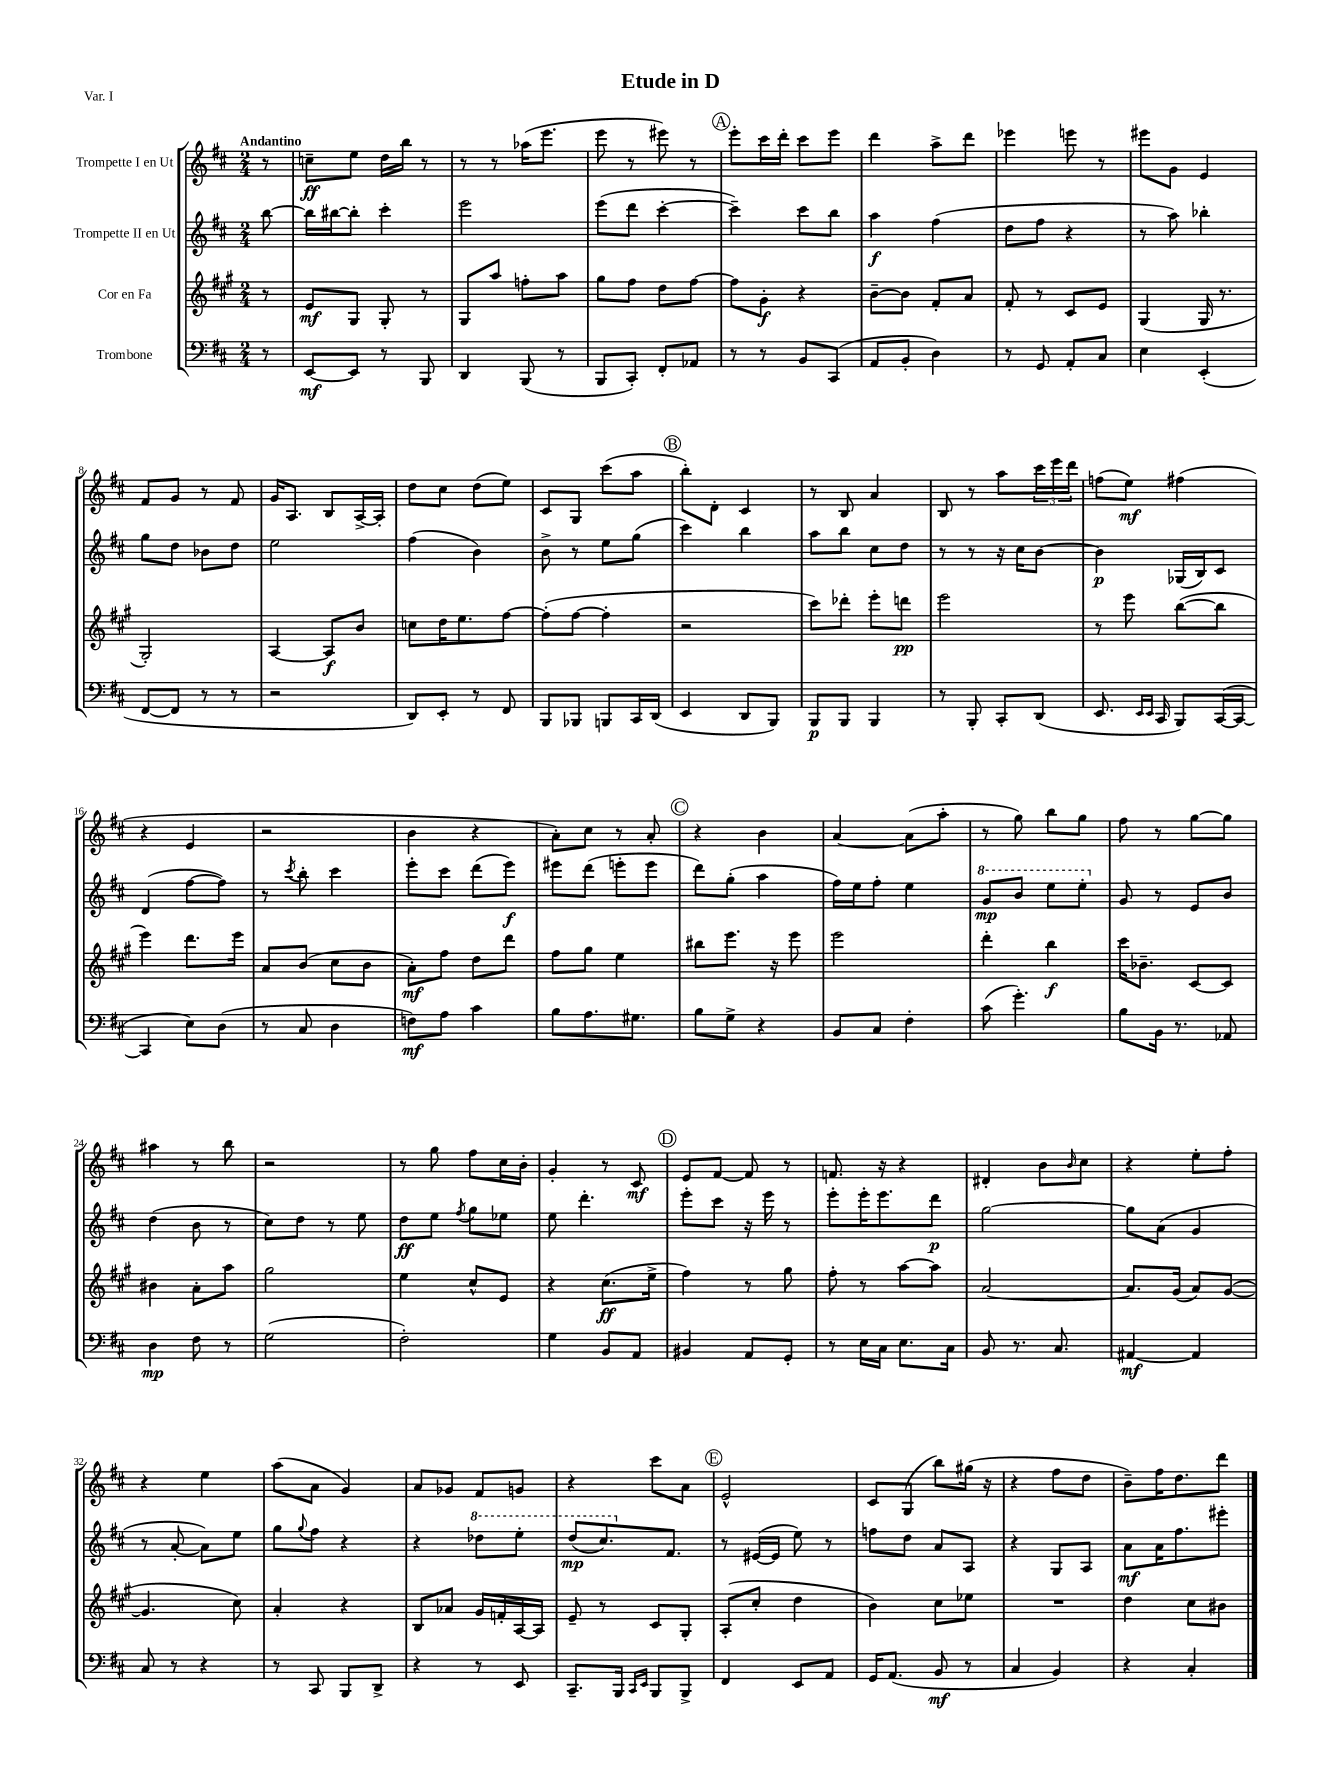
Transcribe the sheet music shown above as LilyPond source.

\header { title = "Etude in D" piece = "Var. I" }
<<
\new StaffGroup <<
\new Staff = "s0" \with { instrumentName = "Trompette I en Ut" } {
    \clef treble \key d \major \numericTimeSignature \time 2/4 \partial 8 \tempo "Andantino"
    r8 |
    c''8--\ff e''8 d''16 b''16 r8 |
    r8 r8 aes''16( e'''8. |
    e'''8 r8 eis'''8) r8 |
    \mark \markup { \circle "A" } e'''8-. cis'''16 d'''16-. cis'''8 e'''8 |
    d'''4 a''8-> d'''8 |
    ees'''4 e'''8 r8 |
    eis'''8 g'8 e'4 |
    fis'8 g'8 r8 fis'8 |
    g'16 a8. b8 a16~-> a16-. |
    d''8 cis''8 d''8( e''8) |
    cis'8 g8 cis'''8( a''8 |
    \mark \markup { \circle "B" } b''8-.) d'8-. cis'4 |
    r8 b8 a'4 |
    b8 r8 a''8 \tuplet 3/2 { cis'''16 e'''16 d'''16 } |
    f''8( e''8\mf) fis''4( |
    r4 e'4 |
    r2 |
    b'4 r4 |
    a'8-.) cis''8 r8 a'8-. |
    \mark \markup { \circle "C" } r4 b'4 |
    a'4~ a'8( a''8-. |
    r8 g''8) b''8 g''8 |
    fis''8 r8 g''8~ g''8 |
    ais''4 r8 b''8 |
    r2 |
    r8 g''8 fis''8 cis''16 b'16-. |
    g'4-. r8 cis'8\mf |
    \mark \markup { \circle "D" } e'8 fis'8~ fis'8 r8 |
    f'8. r16 r4 |
    dis'4-. b'8 \grace { b'16 } cis''8 |
    r4 e''8-. fis''8-. |
    r4 e''4 |
    a''8( a'8 g'4) |
    a'8 ges'8 fis'8 g'8 |
    r4 cis'''8 a'8 |
    \mark \markup { \circle "E" } e'2-^ |
    cis'8 g8( b''8) gis''16( r16 |
    r4 fis''8 d''8 |
    b'8--) fis''16 d''8. d'''8 \bar "|." |
}
\new Staff = "s1" \with { instrumentName = "Trompette II en Ut" } {
    \clef treble \key d \major \numericTimeSignature \time 2/4 \partial 8
    b''8~ |
    b''16 bis''16~ bis''8-. cis'''4-. |
    e'''2 |
    e'''8( d'''8 cis'''4~-. |
    \mark \markup { \circle "A" } cis'''4--) cis'''8 b''8 |
    a''4\f fis''4( |
    d''8 fis''8 r4 |
    r8 a''8) bes''4-. |
    g''8 d''8 bes'8 d''8 |
    e''2 |
    fis''4( b'4) |
    b'8-> r8 e''8 g''8( |
    \mark \markup { \circle "B" } cis'''4) b''4 |
    a''8 b''8 cis''8 d''8 |
    r8 r8 r16 cis''16 b'8~ |
    b'4\p ges16( b16) cis'8 |
    d'4( fis''8~ fis''8) |
    r8 \acciaccatura { cis'''8 } b''8-. cis'''4 |
    e'''8-. cis'''8 d'''8( e'''8\f) |
    eis'''8 d'''8( e'''8-. e'''8 |
    \mark \markup { \circle "C" } d'''8) g''8-.( a''4 |
    fis''16) e''16 fis''8-. e''4 |
    \ottava #1 g''8\mp b''8 e'''8 e'''8-. \ottava #0 |
    g'8 r8 e'8 b'8 |
    d''4( b'8 r8 |
    cis''8) d''8 r8 e''8 |
    d''8\ff e''8 \acciaccatura { fis''8 } g''8 ees''8 |
    e''8 d'''4.-. |
    \mark \markup { \circle "D" } e'''8-. cis'''8 r16 e'''16 r8 |
    e'''8-. e'''16-. e'''8. d'''8\p |
    g''2~ |
    g''8 a'8( g'4 |
    r8 a'8~-. a'8) e''8 |
    g''8 \appoggiatura { g''8 } fis''8 r4 |
    r4 \ottava #1 des'''8 e'''8-. |
    d'''8\mp( cis'''8.) \ottava #0 fis'8. |
    \mark \markup { \circle "E" } r8 eis'16~( eis'16 e''8) r8 |
    f''8 d''8 a'8 a8 |
    r4 g8 a8 |
    a'8\mf a'16 fis''8. eis'''8-. \bar "|." |
}
\new Staff = "s2" \with { instrumentName = "Cor en Fa" } {
    \clef treble \key a \major \numericTimeSignature \time 2/4 \partial 8
    r8 |
    e'8\mf gis8 gis8-. r8 |
    gis8 a''8 f''8-. a''8 |
    gis''8 fis''8 d''8 fis''8~ |
    \mark \markup { \circle "A" } fis''8 gis'8-.\f r4 |
    b'8~-- b'8 fis'8-. a'8 |
    fis'8-. r8 cis'8 e'8 |
    gis4( gis16 r8. |
    gis2-.) |
    a4~ a8\f b'8 |
    c''8 d''16 e''8. fis''8~ |
    fis''8-.( fis''8~ fis''4-. |
    \mark \markup { \circle "B" } r2 |
    cis'''8) des'''8-. e'''8-. d'''8\pp |
    e'''2 |
    r8 e'''8 b''8~( b''8 |
    e'''4) d'''8. e'''16 |
    a'8 b'8( cis''8 b'8 |
    a'8-.\mf) fis''8 d''8 d'''8 |
    fis''8 gis''8 e''4 |
    \mark \markup { \circle "C" } bis''8 e'''8. r16 e'''8 |
    e'''2 |
    d'''4-. b''4\f |
    cis'''16 bes'8.-- cis'8~ cis'8 |
    bis'4 a'8-. a''8 |
    gis''2 |
    e''4 cis''8-^ e'8 |
    r4 cis''8.\ff( e''16-> |
    \mark \markup { \circle "D" } fis''4) r8 gis''8 |
    fis''8-. r8 a''8~ a''8 |
    a'2~ |
    a'8. gis'16( a'8) gis'8~( |
    gis'4. cis''8) |
    a'4-. r4 |
    b8 aes'8 gis'16 f'16-. a16~ a16 |
    e'8-- r8 cis'8 gis8-. |
    \mark \markup { \circle "E" } a8-.( cis''8-. d''4 |
    b'4) cis''8 ees''8 |
    R2 |
    d''4 cis''8 bis'8 \bar "|." |
}
\new Staff = "s3" \with { instrumentName = "Trombone" } {
    \clef bass \key d \major \numericTimeSignature \time 2/4 \partial 8
    r8 |
    e,8~\mf e,8 r8 b,,8 |
    d,4 b,,8( r8 |
    b,,8 cis,8-.) fis,8-. aes,8 |
    \mark \markup { \circle "A" } r8 r8 b,8 cis,8( |
    a,8 b,8-. d4) |
    r8 g,8 a,8-. cis8 |
    e4 e,4-.( |
    fis,8~ fis,8 r8 r8 |
    r2 |
    d,8) e,8-. r8 fis,8 |
    b,,8 bes,,8 b,,8 cis,16 d,16( |
    \mark \markup { \circle "B" } e,4 d,8 b,,8) |
    b,,8\p b,,8 b,,4 |
    r8 b,,8-. cis,8-. d,8( |
    e,8. \grace { e,16 e,16 } cis,16 b,,8) cis,16~( cis,16~ |
    cis,4 e8) d8( |
    r8 cis8 d4 |
    f8\mf) a8 cis'4 |
    b8 a8. gis8. |
    \mark \markup { \circle "C" } b8 g8-> r4 |
    b,8 cis8 fis4-. |
    cis'8( g'4.-.) |
    b8 b,16 r8. aes,8 |
    d4\mp fis8 r8 |
    g2( |
    fis2-.) |
    g4 b,8 a,8 |
    \mark \markup { \circle "D" } bis,4 a,8 g,8-. |
    r8 e16 cis16 e8. cis16 |
    b,8 r8. cis8. |
    ais,4~\mf ais,4 |
    cis8 r8 r4 |
    r8 cis,8 b,,8 d,8-> |
    r4 r8 e,8 |
    cis,8.-- b,,16 \grace { cis,16 e,16 } b,,8 b,,8-> |
    \mark \markup { \circle "E" } fis,4 e,8 a,8 |
    g,16 a,8.( b,8\mf r8 |
    cis4 b,4) |
    r4 cis4-. \bar "|." |
}
>>
>>
